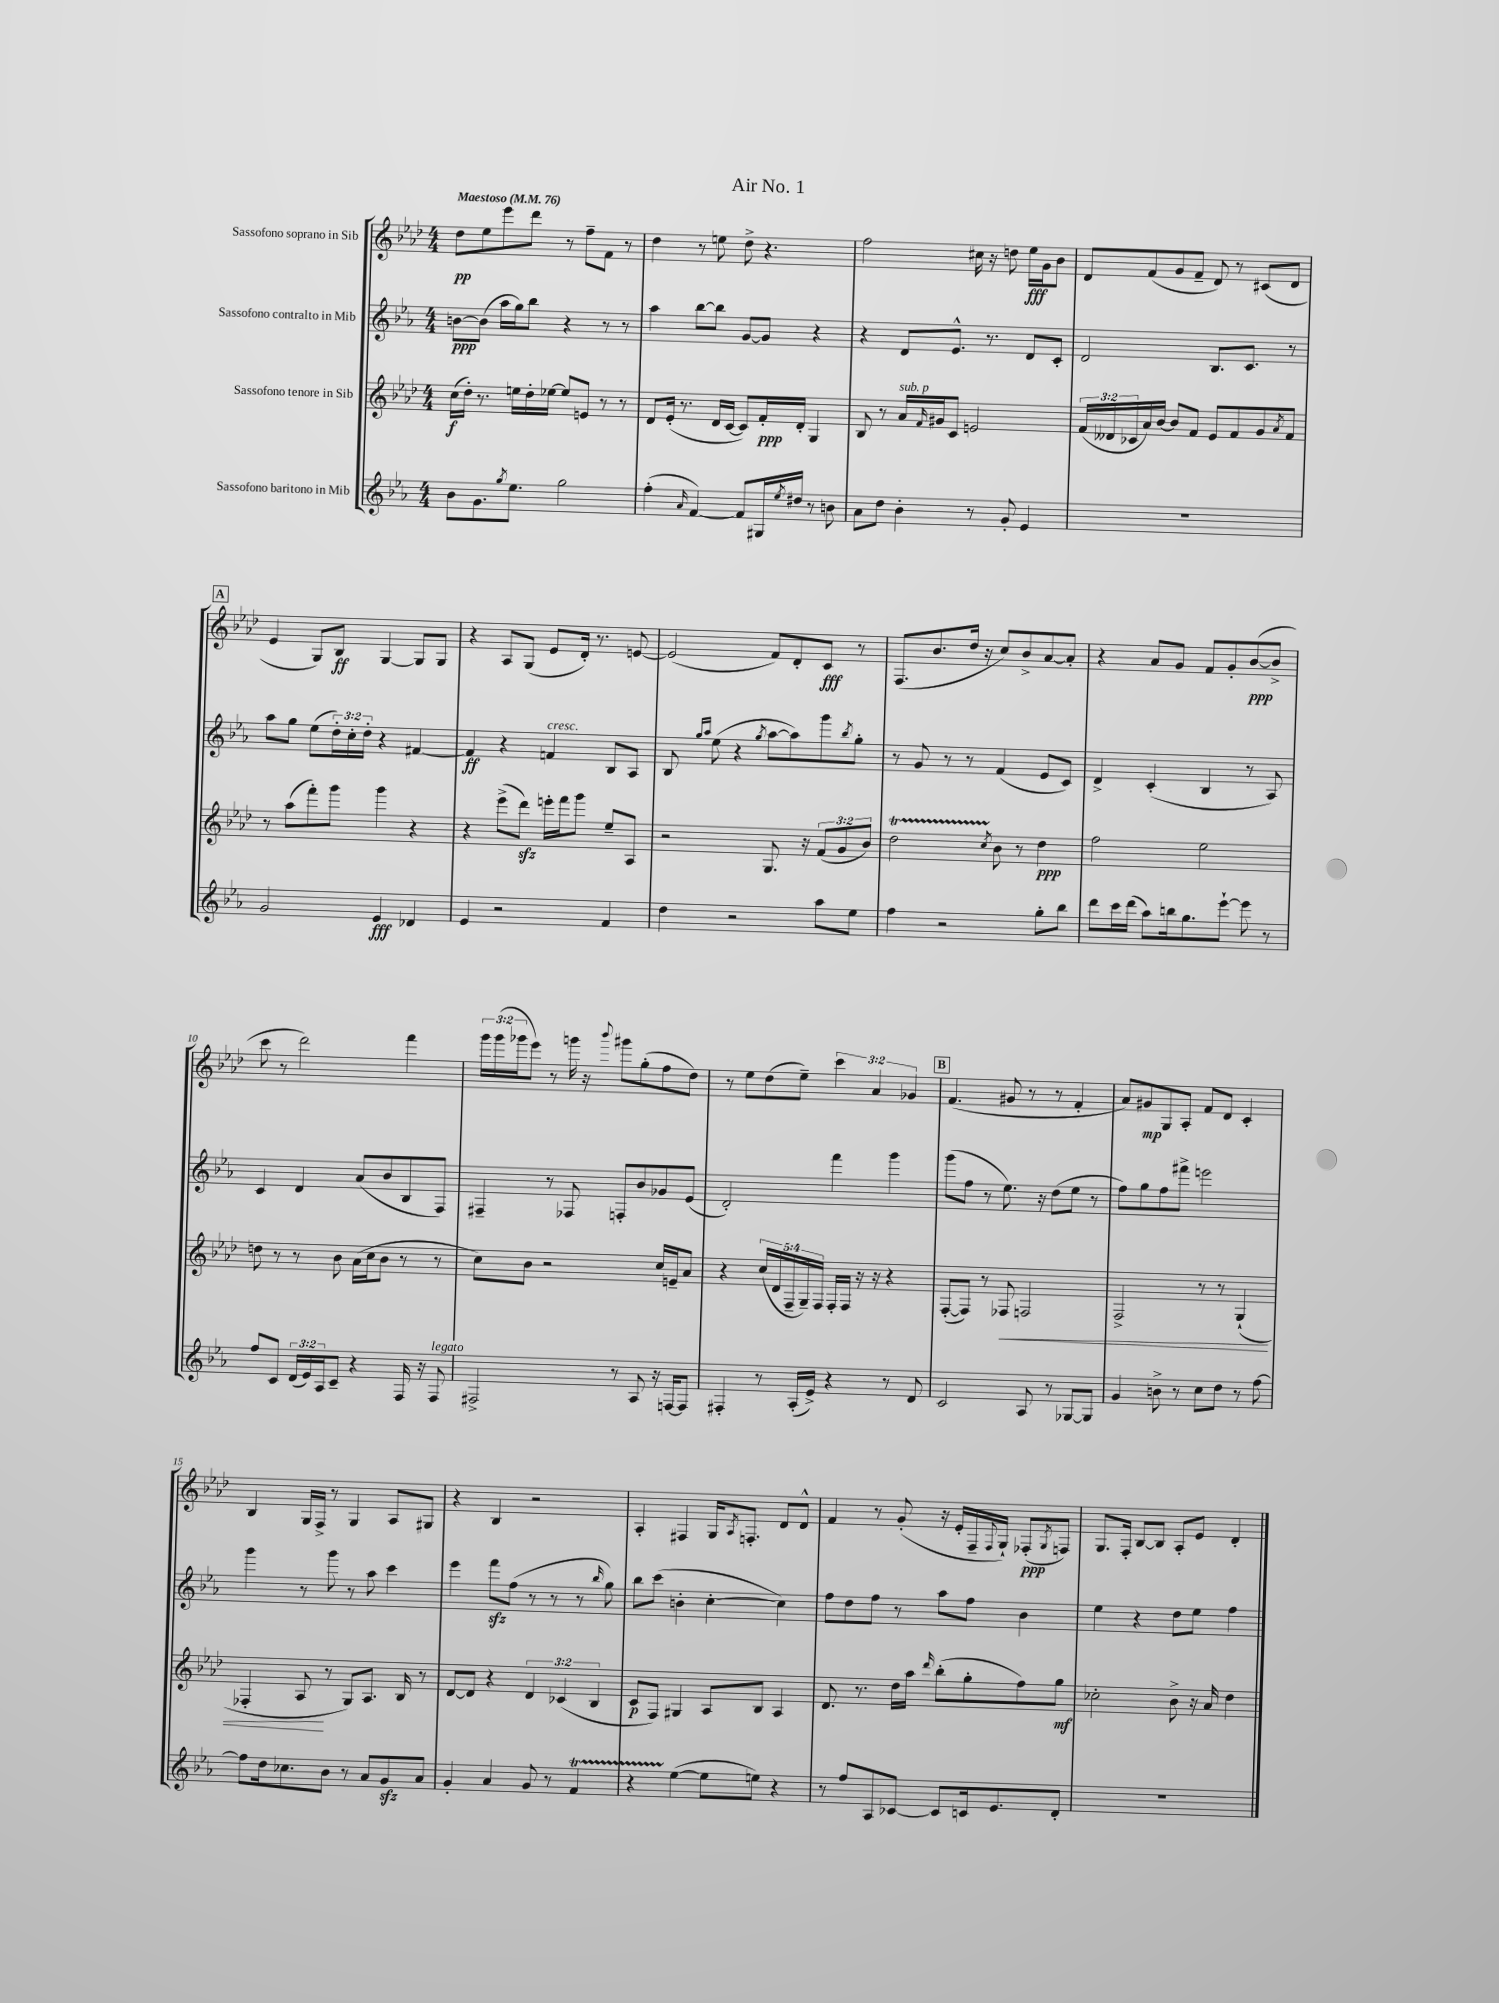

**kern	**dynam	**kern	**dynam	**kern	**dynam	**kern	**dynam
*part4	*part4	*part3	*part3	*part2	*part2	*part1	*part1
*staff4	*staff4	*staff3	*staff3	*staff2	*staff2	*staff1	*staff1
*I"Sassofono baritono in Mib	*	*I"Sassofono tenore in Sib	*	*I"Sassofono contralto in Mib	*	*I"Sassofono soprano in Sib	*
*clefG2	*	*clefG2	*	*clefG2	*	*clefG2	*
*k[b-e-a-]	*	*k[b-e-a-d-]	*	*k[b-e-a-]	*	*k[b-e-a-d-]	*
*M4/4	*	*M4/4	*	*M4/4	*	*M4/4	*
*MM76	*	*MM76	*	*MM76	*	*MM76	*
=1	=1	=1	=1	=1	=1	=1	=1
!	!	!	!	!	!	!LO:TX:a:B:t=Maestoso	!
8b-\L	.	(16cc\LL	f	[8bn\L	ppp	8dd-\L	pp
.	.	16dd-'\JJ)	.	.	.	.	.
8.g\	.	8.r	.	(8b\J]	.	8ee-\	.
.	.	.	.	16aa-\LL	.	8eee-\	.
8qgg/	.	.	.	.	.	.	.
8.ee-\J	.	16een\LL	.	16gg\J)	.	.	.
.	.	16dd-'\	.	8bb-\J	.	8ddd-\J	.
.	.	[16ee-X\JJ	.	.	.	.	.
2gg\	.	8ee-/L]	.	4r	.	8r	.
.	.	8en/J	.	.	.	8ff~\L	.
.	.	8r	.	8r	.	8f\J	.
.	.	8r	.	8r	.	8r	.
=2	=2	=2	=2	=2	=2	=2	=2
(4ff'\	.	8d-/L	.	4aa-\	.	4dd-\	.
.	.	(16e-'/Jk	.	.	.	.	.
.	.	8.r	.	.	.	.	.
16qqa-/	.	.	.	.	.	.	.
[4f/)	.	.	.	[8bb-\L	.	8r	.
.	.	16d-/LL	.	8bb-\J]	.	8een\	.
.	.	[16c/JJ	.	.	.	.	.
8f/L]	.	8c/L])	.	[8g/L	.	8dd-^\	.
16G#X/L	.	16f'/L	ppp	8g/J]	.	4.r	.
8qee-/	.	.	.	.	.	.	.
16dd#X/JJ	.	16d-'/JJ	.	.	.	.	.
8r	.	4G/	.	4r	.	.	.
8bn\	.	.	.	.	.	.	.
=3	=3	=3	=3	=3	=3	=3	=3
8a-\L	.	8B-/	.	4r	.	2ff\	.
8dd\J	.	8r	.	.	.	.	.
!	!	!LO:TX:a:i:t=sub. p	!	!	!	!	!
4b-'\	.	16a-/LL	.	8d/L	.	.	.
.	.	16qqf/	.	.	.	.	.
.	.	16g#X/J	.	.	.	.	.
.	.	8c/J	.	8.e-^^/J	.	.	.
8r	.	2en/	.	.	.	16cc#X\	.
.	.	.	.	8.r	.	16r	.
8g'/	.	.	.	.	.	8ddn\	.
4e-/	.	.	.	8d/L	.	16ee-\LL	fff
.	.	.	.	.	.	16g\J	.
.	.	.	.	8c'/J	.	8b-\J	.
=4	=4	=4	=4	=4	=4	=4	=4
1r	.	(24f/LL	.	2d/	.	8d-/L	.
.	.	24d--X/	.	.	.	.	.
.	.	24c-X/	.	.	.	.	.
.	.	16a-/)	.	.	.	(8f/	.
.	.	[16b-/JJ	.	.	.	.	.
.	.	8b-/L]	.	.	.	8g/	.
.	.	8f/J	.	.	.	8f~/J	.
.	.	8e-/L	.	8.B-/L	.	8d-/)	.
.	.	8f/	.	.	.	8r	.
.	.	.	.	8.c/J	.	.	.
.	.	8g/	.	.	.	(8c#X/L	.
.	.	8qa-/	.	.	.	.	.
.	.	8f/J	.	8r	.	8d-/J	.
!!LO:LB:g=z
!!LO:REH:place=s1:t=A
=5	=5	=5	=5	=5	=5	=5	=5
2g/	.	8r	.	8aa-\L	.	4e-/	.
.	.	(8aa-\L	.	8gg\J	.	.	.
.	.	8fff'\)	.	(8ee-\L	.	8G/L)	.
.	.	8ggg\J	.	24dd'\L)	.	8B-/J	ff
.	.	.	.	24cc'\	.	.	.
.	.	.	.	24dd'\JJ	.	.	.
4e-/	fff	4ggg\	.	4r	.	[4G/	.
4d-X/	.	4r	.	[4f#X/	.	8G/L]	.
.	.	.	.	.	.	8G/J	.
=6	=6	=6	=6	=6	=6	=6	=6
4e-/	.	4r	.	4f#/]	ff	4r	.
2r	.	(8eee-^\L	.	4r	.	8A-/L	.
.	.	8ddd-zz\J)	.	.	.	(8G/J	.
!	!	!	!	!LO:TX:a:i:t=cresc.	!	!	!
.	.	16eeen'\LL	.	4fn/	.	8e-/L	.
.	.	16fff\J	.	.	.	.	.
.	.	8ggg\J	.	.	.	16d-'/Jk)	.
.	.	.	.	.	.	8.r	.
4f/	.	8ee-~/L	.	8B-/L	.	.	.
.	.	8A-/J	.	8A-/J	.	[8en/	.
=7	=7	=7	=7	=7	=7	=7	=7
4dd\	.	2r	.	8B-/	.	(2e/]	.
.	.	.	.	16qqgg/LL	.	.	.
.	.	.	.	16qqaa-/JJ	.	.	.
.	.	.	.	(8ee-\	.	.	.
2r	.	.	.	4r	.	.	.
.	.	.	.	8qgg/	.	.	.
.	.	8.G/	.	[8aa-\L	.	8f/L)	.
.	.	.	.	8aa-\])	.	8d-'/	.
.	.	16r	.	.	.	.	.
8aa-\L	.	(12f/L	.	8ggg\	.	8c/J	fff
.	.	12g/	.	.	.	.	.
.	.	.	.	8qbb-/	.	.	.
8ee-\J	.	.	.	8gg'\J	.	8r	.
.	.	12b-/J)	.	.	.	.	.
=8	=8	=8	=8	=8	=8	=8	=8
4ff\	.	2dd-T\	.	8r	.	(8.F/L	.
.	.	.	.	8g/	.	.	.
.	.	.	.	.	.	8.b-/	.
2r	.	.	.	8r	.	.	.
.	.	.	.	8r	.	16dd-/Jk	.
.	.	.	.	.	.	16r	.
.	.	8qcc/	.	.	.	.	.
.	.	8b-\	.	(4f/	.	8cc/L)	.
.	.	8r	.	.	.	8b-^/	.
8gg'\L	.	4dd-\	ppp	8e-/L	.	[8a-/	.
8bb-\J	.	.	.	8c/J)	.	8a-'/J]	.
=9	=9	=9	=9	=9	=9	=9	=9
8ddd\L	.	2ff\	.	4d^/	.	4r	.
16ccc\L	.	.	.	.	.	.	.
(16ddd\JJ	.	.	.	.	.	.	.
8aa-\L)	.	.	.	(4c'/	.	8a-/L	.
16bbn\k	.	.	.	.	.	8g/J	.
8.gg\	.	.	.	.	.	.	.
.	.	2ee-\	.	4B-/	.	8f/L	.
[8eee-`\J	.	.	.	.	.	8g'/	.
8eee-\]	.	.	.	8r	.	([8b-/	ppp
8r	.	.	.	8A-/)	.	8b-^/J]	.
!!LO:LB:g=z
=10	=10	=10	=10	=10	=10	=10	=10
8ff/L	.	8ddn\	.	4c/	.	8ccc\	.
8c/J	.	8r	.	.	.	8r	.
(24d/LL	.	8r	.	4d/	.	2ddd-\)	.
24e-/)	.	.	.	.	.	.	.
24A-/J	.	.	.	.	.	.	.
8c~/J	.	8b-\	.	.	.	.	.
4r	.	(16a-\LL	.	(8a-/L	.	.	.
.	.	16cc\J	.	.	.	.	.
.	.	8b-\J	.	8b-/	.	.	.
16F/	.	8r	.	8B-/	.	4fff\	.
16r	.	.	.	.	.	.	.
!LO:TX:a:i:t=legato	!	!	!	!	!	!	!
8F/	.	8r	.	8F/J)	.	.	.
=11	=11	=11	=11	=11	=11	=11	=11
2F#X^/	.	8cc\L)	.	4F#X~/	.	24ggg\LL	.
.	.	.	.	.	.	(24ggg\	.
.	.	.	.	.	.	24ggg-X\J	.
.	.	8b-\J	.	.	.	8eee-\J)	.
.	.	2r	.	8r	.	8r	.
.	.	.	.	8F-X/	.	16gggn\	.
.	.	.	.	.	.	16r	.
.	.	.	.	.	.	8qqbbb-/	.
8r	.	.	.	8Fn'/L	.	8ggg#X\L	.
8A-/	.	.	.	8b-/	.	(8gg'\	.
16r	.	16cc/LL	.	8g-X/	.	8ff\	.
[16Fn/KL	.	16en~/J	.	.	.	.	.
8F/J]	.	8a-/J	.	(8e-/J	.	8dd-\J)	.
=12	=12	=12	=12	=12	=12	=12	=12
4F#X'/	.	4r	.	2d'/)	.	8r	.
.	.	.	.	.	.	8ee-\L	.
8r	.	(20cc/LL	.	.	.	(8dd-\	.
.	.	20d-/	.	.	.	.	.
.	.	20F~/	.	.	.	.	.
(16A-'/LL	.	.	.	.	.	8ee-~\J)	.
.	.	20G~/)	.	.	.	.	.
16e-^/JJ)	.	.	.	.	.	.	.
.	.	20F/JJ	.	.	.	.	.
4r	.	16F'/LL	.	4fff\	.	6ccc\	.
.	.	16F/JJ	.	.	.	.	.
.	.	16r	.	.	.	.	.
.	.	.	.	.	.	6a-/	.
.	.	16r	.	.	.	.	.
8r	.	4r	.	4ggg\	.	.	.
.	.	.	.	.	.	6g-X/	.
8d/	.	.	.	.	.	.	.
!!LO:REH:place=s1:t=B
=13	=13	=13	=13	=13	=13	=13	=13
2c/	.	([8F'/L	.	(8ggg\L	.	(4.f/	.
.	.	8F/J])	.	8ff\J	.	.	.
.	.	8r	.	8r	.	.	.
!	!	!	!LO:HP:b	!	!	!	!
.	.	8F-X/	<	8.ee-\)	.	8g#X/	.
8A-/	.	2Fn/	.	.	.	8r	.
.	.	.	.	16r	.	.	.
8r	.	.	.	(8dd\L	.	8r	.
[8G-X/L	.	.	.	8ee-\J	.	4f'/	.
8G-/J]	.	.	.	8r	.	.	.
=14	=14	=14	=14	=14	=14	=14	=14
4g/	.	2F^/	.	8ff\L)	.	8a-/L)	.
.	.	.	.	8gg\	.	8g#X/	mp
8bn^\	.	.	.	8ff\	.	8G/	.
8r	.	.	.	8fff#X^\J	.	8A-'/J	.
8cc\L	.	8r	.	2eeen\	.	8f/L	.
8dd\J	.	8r	.	.	.	8d-/J	.
8r	.	(4G`/	.	.	.	4c'/	.
[8ff\	.	.	.	.	.	.	.
!!LO:LB:g=z
=15	=15	=15	=15	=15	=15	=15	=15
8ff\L]	.	4F-X'/	.	4ggg\	.	4B-/	.
16dd\k	.	.	.	.	.	.	.
8.cc-X\	.	.	.	.	.	.	.
.	.	8A-/	.	8r	.	16G/LL	.
.	.	.	.	.	.	16F^/JJ	.
8b-\J	.	8r	[	8ggg\	.	8r	.
8r	.	8G/L)	.	8r	.	4G/	.
8a-/L	.	8.A-/J	.	8aa-\	.	.	.
8gzz/	.	.	.	4ccc\	.	8A-/L	.
.	.	16B-/	.	.	.	.	.
8a-/J	.	8r	.	.	.	8G#X/J	.
=16	=16	=16	=16	=16	=16	=16	=16
4g'/	.	[8d-/L	.	4eee-\	.	4r	.
.	.	8d-/J]	.	.	.	.	.
4a-/	.	4r	.	8fffzz\L	.	4B-/	.
.	.	.	.	(8ff\J	.	.	.
8g/	.	6d-/	.	8r	.	2r	.
8r	.	.	.	8r	.	.	.
.	.	(6c-X/	.	.	.	.	.
4fT/	.	.	.	8r	.	.	.
.	.	6B-/	.	.	.	.	.
.	.	.	.	16qqbb-/	.	.	.
.	.	.	.	8gg\)	.	.	.
=17	=17	=17	=17	=17	=17	=17	=17
4r	.	8c/L	p	8bb-\L	.	4A-'/	.
.	.	8F/J)	.	(8ccc\J	.	.	.
([4ee-\	.	4G#X/	.	4bn'\	.	4F#X/	.
8ee-\L]	.	8A-/L	.	[4cc'\	.	16G/KL	.
.	.	.	.	.	.	8qA-/	.
.	.	.	.	.	.	8.Fn'/J	.
8een\J)	.	8B-/J	.	.	.	.	.
4r	.	4A-/	.	4cc\])	.	8d-/L	.
.	.	.	.	.	.	8d-^^/J	.
=18	=18	=18	=18	=18	=18	=18	=18
8r	.	8.d-/	.	8ff\L	.	4f/	.
8ff/L	.	.	.	8dd\	.	.	.
.	.	8.r	.	.	.	.	.
8A-/	.	.	.	8ff\J	.	8r	.
[8c-X/J	.	16dd-\LL	.	8r	.	(8g'/	.
.	.	16aa-\JJ	.	.	.	.	.
.	.	16qqddd-/	.	.	.	.	.
8c-/L]	.	(8bb-'\L	.	8aa-\L	.	16r	.
.	.	.	.	.	.	16e-'/LL	.
16cn/k	.	8gg'\	.	8ff\J	.	16F~/	.
.	.	.	.	.	.	8qqF/	.
8.e-/	.	.	.	.	.	16G`/JJ)	.
.	.	8ff\)	.	4b-\	.	(8F-X'/L	ppp
.	.	.	.	.	.	8qG/	.
8d'/J	.	8gg\J	mf	.	.	8Fn/J)	.
=19	=19	=19	=19	=19	=19	=19	=19
1r	.	2cc-X'\	.	4ee-\	.	8.G/L	.
.	.	.	.	.	.	16F'/Jk	.
.	.	.	.	4r	.	[8B-/L	.
.	.	.	.	.	.	8B-/J]	.
.	.	8b-^\	.	8dd\L	.	8A-'/L	.
.	.	16r	.	8ee-\J	.	8e-/J	.
.	.	16a-/	.	.	.	.	.
.	.	4dd-\	.	4ff\	.	4d-'/	.
==	==	==	==	==	==	==	==
*-	*-	*-	*-	*-	*-	*-	*-
